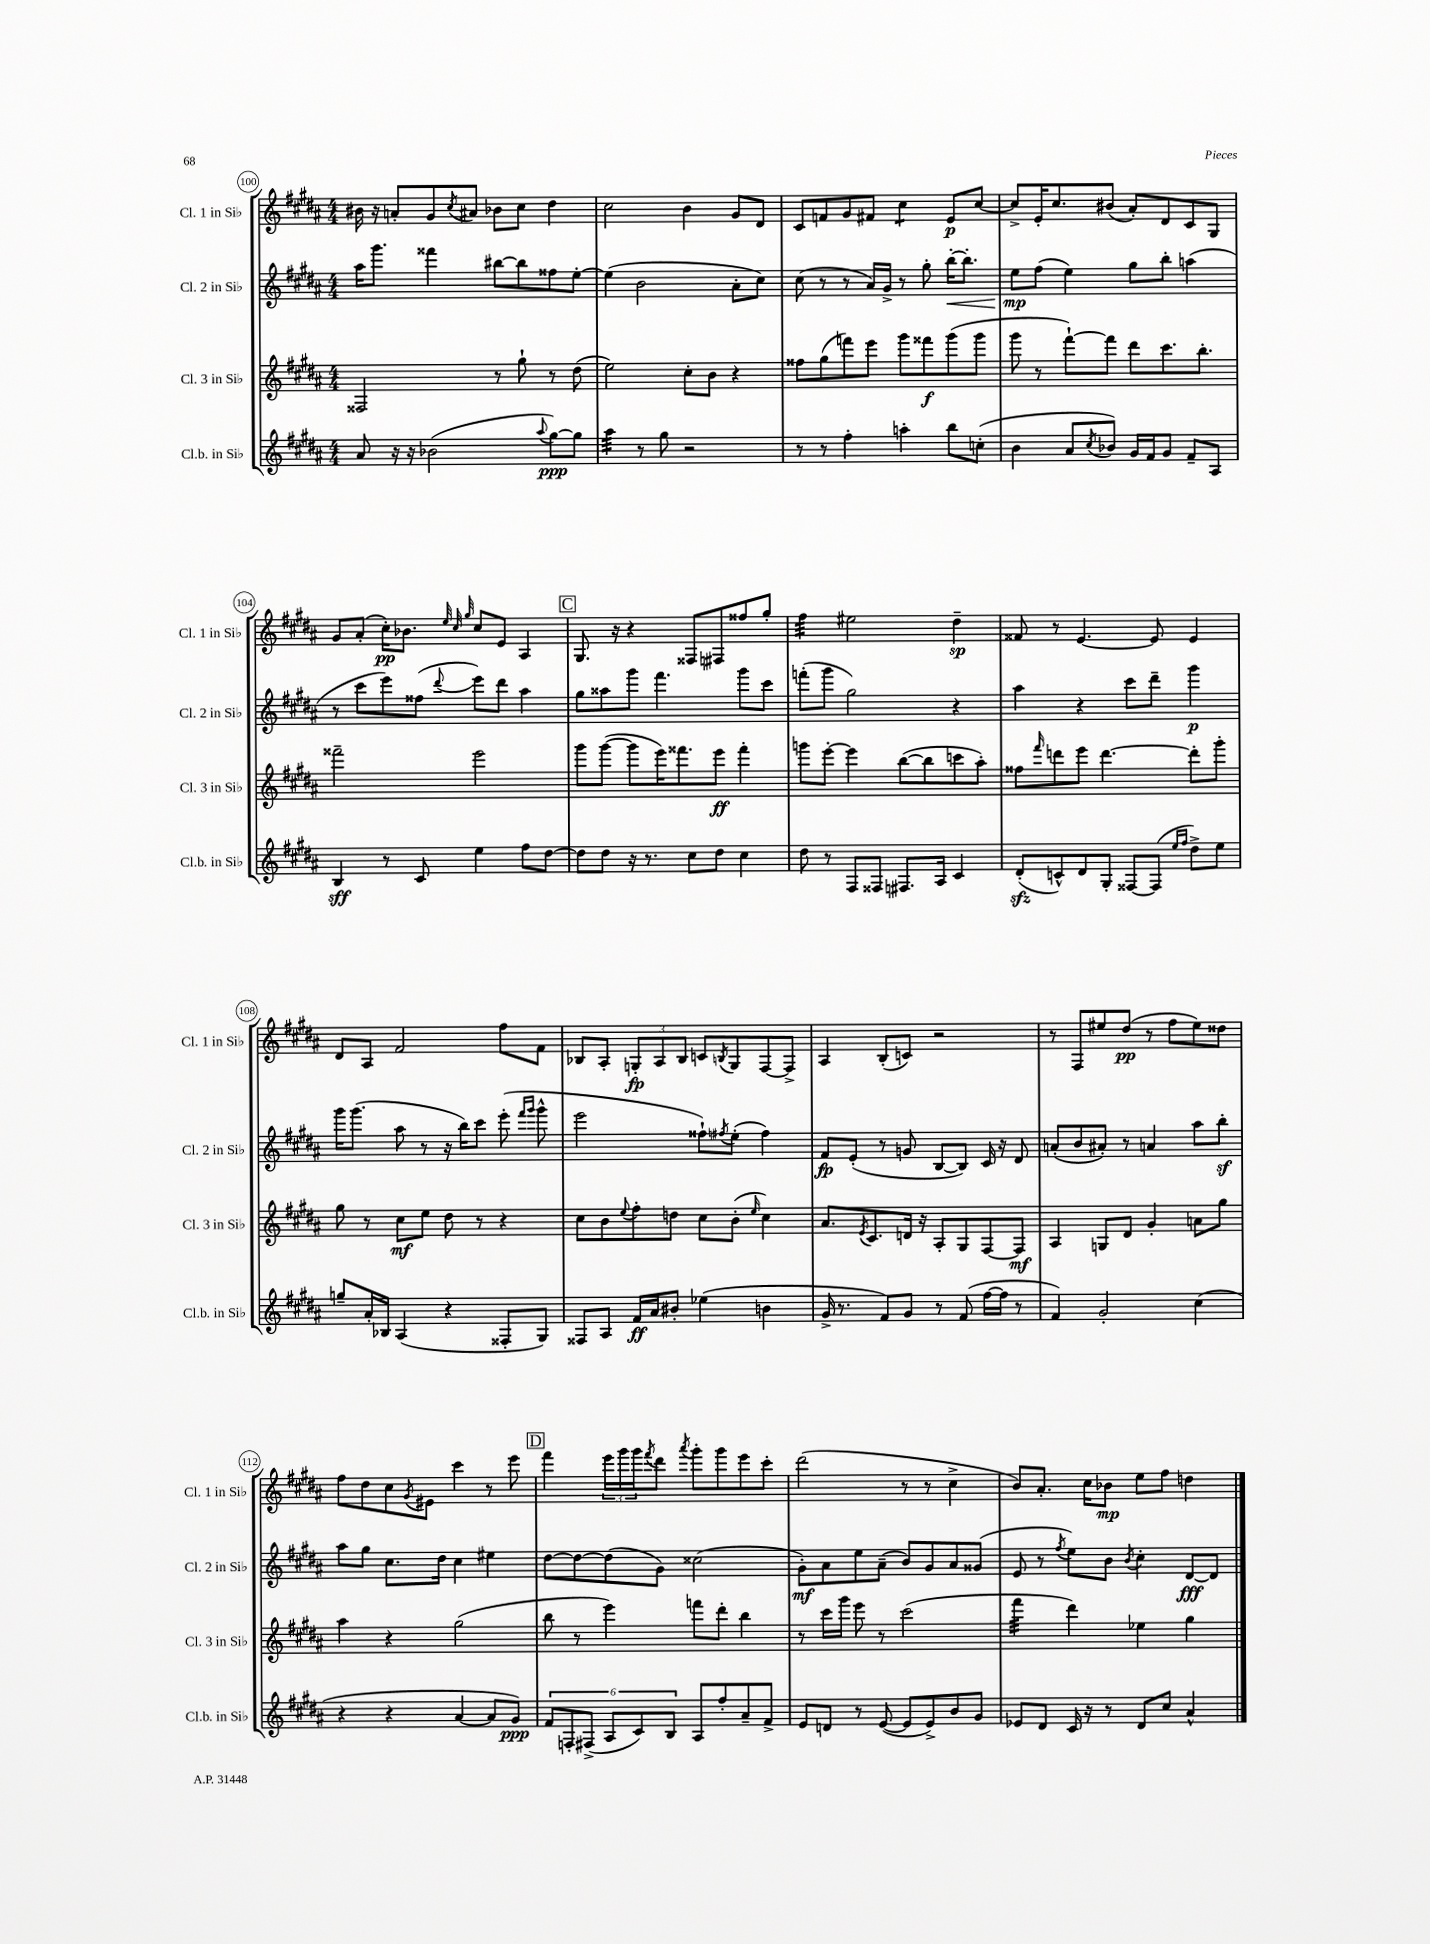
<<
\new StaffGroup <<
\new Staff = "s0" \with { instrumentName = "Cl. 1 in Sib" shortInstrumentName = "Cl. 1 in Sib" } {
    \clef treble \key b \major \numericTimeSignature \time 4/4
    bis'16 r16 a'8-. gis'8 \acciaccatura { cis''8 } ais'8 bes'8 cis''8 dis''4 |
    cis''2 b'4 gis'8 dis'8 |
    cis'8 f'8 gis'8 fis'8 cis''4:8 e'8\p cis''8~ |
    cis''8-> e'16-. cis''8. bis'8( ais'8-.) dis'8 cis'8 gis8 |
    gis'8 ais'8-.( cis''16-.\pp) bes'8. \grace { e''32 cis''32 gis''32 } cis''8 e'8 ais4 |
    \mark \markup { \box "C" } gis8. r16 r4 fisis8 fis8 fisis''8 gis''8-. |
    fis''4:32 eis''2 dis''4--\sp |
    fisis'8 r8 e'4.~ e'8 e'4 |
    dis'8 ais8 fis'2 fis''8 fis'8 |
    bes8 ais8-. \tuplet 3/2 { g8-.\fp ais8 bes8 } c'8 \acciaccatura { b8 } g8 fis8~ fis8-> |
    ais4 b8-.( c'8) r2 |
    r8 fis8 eis''8 dis''8\pp( r8 fis''8 eis''8) disis''8 |
    fis''8 dis''8 cis''8 \acciaccatura { gis'8 } eis'8 cis'''4 r8 e'''8 |
    \mark \markup { \box "D" } fis'''4 \tuplet 3/2 { e'''16 gis'''16 gis'''16 } \acciaccatura { fis'''8 } dis'''8 \acciaccatura { ais'''8 } gis'''8-. gis'''8 e'''8 cis'''8-. |
    dis'''2( r8 r8 cis''4-> |
    b'8) ais'8.-. cis''16 bes'8\mp e''8 fis''8 d''4 \bar "|." |
}
\new Staff = "s1" \with { instrumentName = "Cl. 2 in Sib" shortInstrumentName = "Cl. 2 in Sib" } {
    \clef treble \key b \major \numericTimeSignature \time 4/4
    ais''16 gis'''8. fisis'''4 bis''8~ bis''8 fisis''8 e''8~-. |
    e''4( b'2 ais'8-. cis''8) |
    cis''8( r8 r8 ais'16) gis'16-> r8 gis''8-. b''16~-.\< b''8.-. |
    e''8\mp\! fis''8( e''4) gis''8 b''8-. a''4( |
    r8 cis'''8 e'''8) fisis''8( \appoggiatura { dis'''8 } e'''8) dis'''8 ais''4 |
    \mark \markup { \box "C" } gis''8 aisis''8 gis'''8 fis'''4. gis'''8 cis'''8 |
    f'''8-.( gis'''8 gis''2) r4 |
    ais''4 r4 cis'''8 dis'''8-- gis'''4\p |
    gis'''16 gis'''8.( ais''8 r8 r16 b''16) cis'''8 e'''8-.( \grace { fis'''16 gis'''16 } gis'''8-^ |
    e'''2 fisis''8-!) \acciaccatura { fis''8 } e''8-.( fis''4) |
    fis'8\fp e'8-.( r8 g'8 b8~ b8) cis'16 r16 dis'8 |
    a'8-.( b'8 ais'8-.) r8 a'4 ais''8 b''8-.\sf |
    ais''8 gis''8 cis''8. dis''16 cis''4 eis''4 |
    \mark \markup { \box "D" } dis''8~ dis''8~ dis''8( gis'8) cisis''2( |
    gis'8-.\mf) ais'8 e''8 ais'8--( b'8) gis'8 ais'8 gisis'8( |
    e'8 r8 \acciaccatura { fis''8 } e''8) b'8 \acciaccatura { b'8 } cis''4-. dis'8~\fff dis'8 \bar "|." |
}
\new Staff = "s2" \with { instrumentName = "Cl. 3 in Sib" shortInstrumentName = "Cl. 3 in Sib" } {
    \clef treble \key b \major \numericTimeSignature \time 4/4
    fisis2 r8 gis''8-! r8 dis''8( |
    e''2) cis''8-. b'8 r4 |
    fisis''8 gis''8( f'''8) e'''8 gis'''8 fisis'''8\f gis'''8( gis'''8 |
    gis'''8 r8 fis'''8~-!) fis'''8 dis'''8 cis'''8. b''8.-. |
    fisis'''2-- e'''2 |
    \mark \markup { \box "C" } gis'''8 gis'''8~( gis'''8 e'''16) fisis'''8. e'''8\ff fisis'''4-. |
    g'''8 e'''8~-. e'''4 b''8~( b''8 c'''8 ais''8-.) |
    fisis''8 \grace { fis'''16 } d'''8 e'''8 d'''4.~ d'''8-. gis'''8-. |
    gis''8 r8 cis''8\mf e''8 dis''8 r8 r4 |
    cis''8 b'8 \appoggiatura { e''8 } fis''8-. d''8 cis''8 b'8-.( \grace { e''16 } cis''4) |
    ais'8. \acciaccatura { e'8 } cis'8. d'16 r16 ais8-. gis8 fis8~ fis8\mf |
    ais4 g8 dis'8 gis'4-. a'8 gis''8 |
    ais''4 r4 gis''2( |
    \mark \markup { \box "D" } b''8 r8 e'''4) f'''8 dis'''8-. b''4 |
    r8 cis'''16 gis'''16 e'''8 r8 cis'''2( |
    fis'''4:32 dis'''4) ees''4 gis''4 \bar "|." |
}
\new Staff = "s3" \with { instrumentName = "Cl.b. in Sib" shortInstrumentName = "Cl.b. in Sib" } {
    \clef treble \key b \major \numericTimeSignature \time 4/4
    ais'8 r16 r16 bes'2( \appoggiatura { ais''8 } gis''8~\ppp) gis''8 |
    ais''4:32 r8 gis''8 r2 |
    r8 r8 fis''4-. a''4-. b''8 c''8-.( |
    b'4 ais'8 \acciaccatura { cis''8 } bes'8) gis'16 fis'16 gis'8 fis'8-- ais8 |
    b4\sff r8 cis'8 e''4 fis''8 dis''8~ |
    \mark \markup { \box "C" } dis''8 dis''8 r16 r8. cis''8 dis''8 cis''4 |
    dis''8 r8 fis8 fisis8 fis8. ais16 cis'4 |
    dis'8-.\sfz( c'8-^) dis'8 gis8-. fisis8~ fisis8( \grace { e''16 fis''16 } dis''8->) e''8 |
    g''8-- ais'16-. bes16 ais4( r4 fisis8-. gis8) |
    fisis8 ais8 fis'16\ff ais'16 bis'8-. ees''4( b'4 |
    gis'16-> r8. fis'8) gis'8 r8 fis'8( fis''16~ fis''16 r8 |
    fis'4) gis'2-. cis''4( |
    r4 r4 ais'4~ ais'8 gis'8\ppp) |
    \mark \markup { \box "D" } \tuplet 6/4 { fis'8 f8-. fis8->( ais8 cis'8) b8 } ais8 fis''8-. ais'8-- fis'8-> |
    e'8 d'8 r8 e'8~( e'8 e'8->) b'8 gis'8 |
    ees'8 dis'8 cis'16 r16 r8 dis'8 cis''8 ais'4-^ \bar "|." |
}
>>
>>
\layout { \context { \Score currentBarNumber = #100 \override BarNumber.stencil = #(make-stencil-circler 0.1 0.3 ly:text-interface::print) } }
